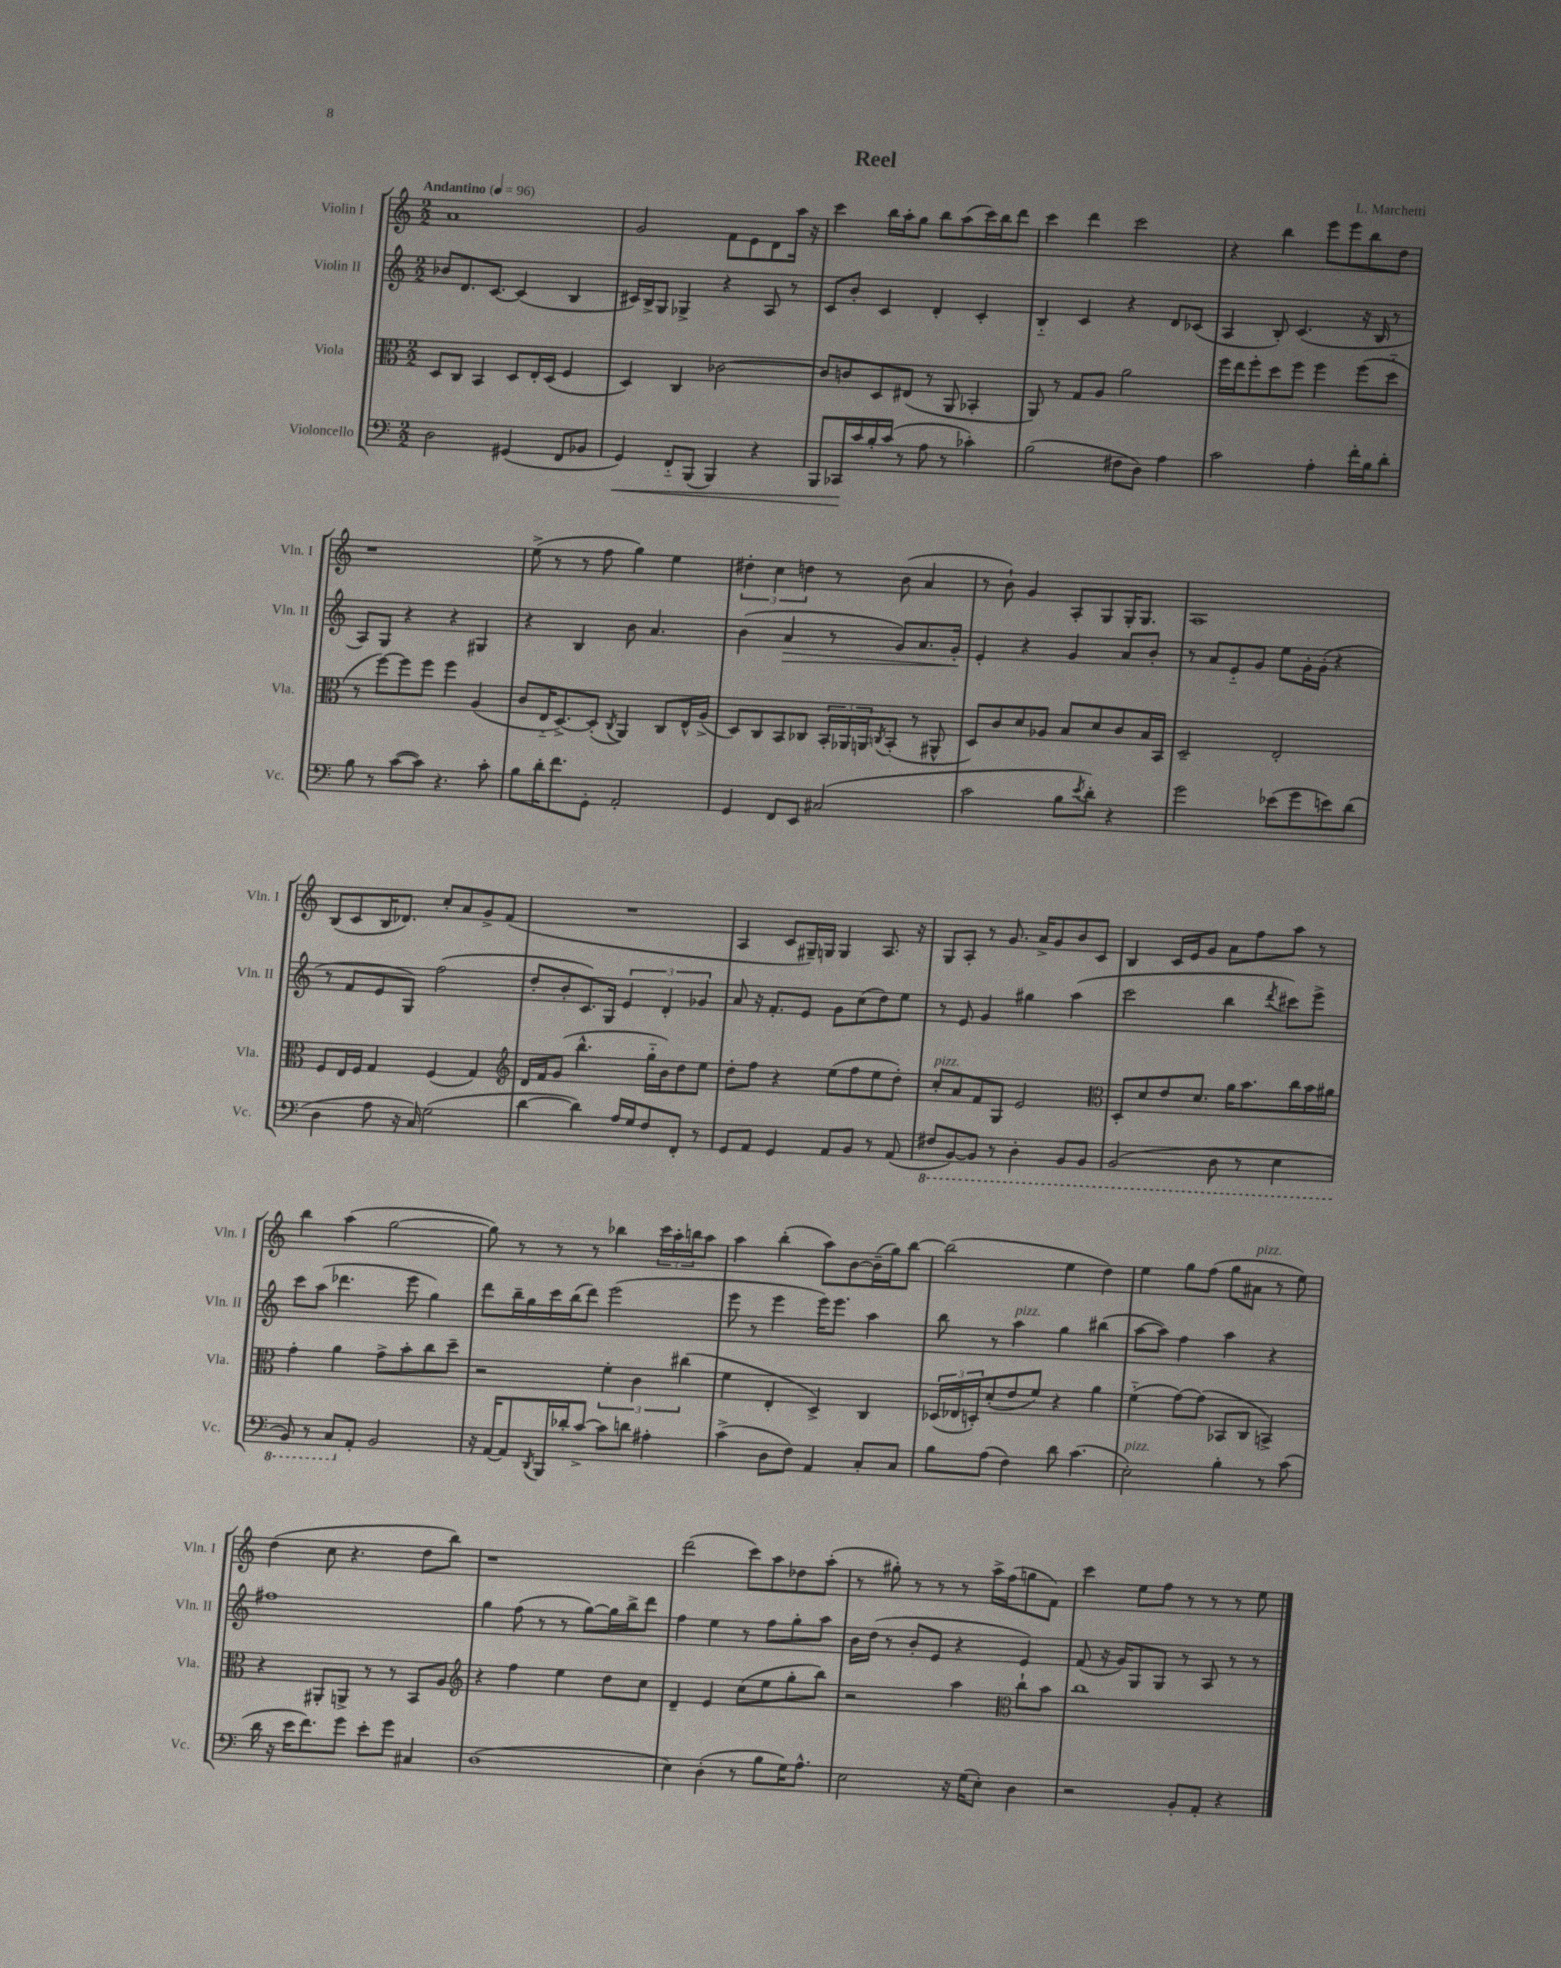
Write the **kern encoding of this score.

**kern	**dynam	**kern	**kern	**dynam	**kern
*part4	*part4	*part3	*part2	*part2	*part1
*staff4	*staff4	*staff3	*staff2	*staff2	*staff1
*I"Violoncello	*	*I"Viola	*I"Violin II	*	*I"Violin I
*I'Vc.	*	*I'Vla.	*I'Vln. II	*	*I'Vln. I
*clefF4	*	*clefC3	*clefG2	*	*clefG2
*k[]	*	*k[]	*k[]	*	*k[]
*M2/2	*	*M2/2	*M2/2	*	*M2/2
*MM96	*	*MM96	*MM96	*	*MM96
=1	=1	=1	=1	=1	=1
!	!	!	!	!	!LO:TX:a:B:t=Andantino
2D\	.	8D/L	8b-X/L	.	1a
.	.	8C/J	8.d/	.	.
.	.	4BB/	.	.	.
.	.	.	[8.c/J	.	.
(4GG#X/	.	8D/L	(4c/]	.	.
.	.	16E'/L	.	.	.
.	.	(16D/JJ	.	.	.
8FF/L	.	4F/	4B/	.	.
8BB-X/J	.	.	.	.	.
=2	=2	=2	=2	=2	=2
!	!LO:HP:b	!	!	!	!
4GG/)	<	4D/)	16c#X/LL)	.	2g/
.	.	.	16B^/J	.	.
.	.	.	8G/J	.	.
8FF/L	.	4C/	4G-X^/	.	.
(8BBB/J	.	.	.	.	.
4BBB/)	.	[2c-X\	4r	.	8f\L
.	.	.	.	.	8e\
4r	.	.	8A/	.	8d\
.	.	.	8r	.	16aa\Jk
.	.	.	.	.	16r
=3	=3	=3	=3	=3	=3
8BBB/L	.	8c-/L]	8c/L	.	4ccc\
16CC-X/L	.	8cn/	8b'/J	.	.
16c/	[	.	.	.	.
16B'/	.	8D/	4c/	.	16bb\LL
(16c/JJ	.	.	.	.	16aa'\J
8r	.	(8E#X/J	.	.	8gg\J
8A\	.	8r	4d'/	.	8bb\L
8r	.	8AA/	.	.	(8aa\
4c-X'\)	.	4BB-X'/	4c'/	.	16ccc\L)
.	.	.	.	.	16bb\J
.	.	.	.	.	8ddd\J
=4	=4	=4	=4	=4	=4
(2B\	.	8AA/)	4B/	.	4ccc\
.	.	8r	.	.	.
.	.	8G/L	4c/	.	4ddd\
.	.	8A/J	.	.	.
8F#X\L	.	2a\	4r	.	2ccc\
8D\J)	.	.	.	.	.
4A\	.	.	8d/L	.	.
.	.	.	(8c-X/J	.	.
=5	=5	=5	=5	=5	=5
2c\	.	16ff\LL	4A/	.	4r
.	.	16ee\J	.	.	.
.	.	8ff'\	.	.	.
.	.	8dd\	8B'/)	.	4bb\
.	.	8ff\J	(4.c/	.	.
4A'\	.	4ff\	.	.	8eee\L
.	.	.	.	.	8eee\
16f'\LL	.	(8ff\L	16r	.	8bb\
16B\J	.	.	16B/	.	.
8d'\J	.	8dd\J	8r	.	8dd\J
!!LO:LB:g=z
=6	=6	=6	=6	=6	=6
8B\	.	8r	8A/L)	.	1r
8r	.	[8ff\L)	8G/J	.	.
([8c\L	.	8ff\]	4r	.	.
8c\J])	.	8ff\J	.	.	.
4.r	.	4ff\	4r	.	.
.	.	(4A/	4G#X/	.	.
8c'\	.	.	.	.	.
=7	=7	=7	=7	=7	=7
8B\L	.	8c/L	4r	.	(8ee^\
16d'\K	.	16E/K	.	.	8r
8.f\	.	[8.D^/)	.	.	.
.	.	.	4B/	.	8r
8GG'\J	.	(8D'/J]	.	.	8ff\
.	.	8qC/	.	.	.
2AA'/	.	4AA/)	8b\	.	4gg\)
.	.	.	4.a/	.	.
.	.	8C/L	.	.	4ee\
.	.	16E^^/L	.	.	.
.	.	(16A^/JJ	.	.	.
=8	=8	=8	=8	=8	=8
4GG/	.	8D/L)	(4b\	.	6dd#X'\
.	.	8C/	.	.	.
.	.	.	.	.	6cc\
!	!	!	!	!LO:HP:b	!
8FF/L	.	8BB/	4a/	>	.
.	.	.	.	.	6ddn\
8EE/J	.	8C-X/J	.	.	.
(2C#X/	.	24BB'/LL	8r	.	8r
.	.	24AA-X/	.	.	.
.	.	24AAn/J	.	.	.
.	.	8qCn/	.	.	.
.	.	(8BB'/J	8g/L)	.	(8b\
.	.	8r	8.a/	.	4a/
.	.	8AA#X^^/	.	.	.
.	.	.	16g'/Jk	.	.
.	.	.	.	]	.
=9	=9	=9	=9	=9	=9
2c\	.	8D/L)	4e'/	.	8r
.	.	8c/	.	.	8b`\)
.	.	8d/	4r	.	4g/
.	.	8A-X/J	.	.	.
8B\L	.	8B/L	4g/	.	8A'/L
8qe/	.	.	.	.	.
8d'\J)	.	8d/	.	.	8G/
4r	.	8c/	8a/L	.	16G'/K
.	.	.	.	.	8.G/J
.	.	16B/L	8b'/J	.	.
.	.	16BB/JJ	.	.	.
=10	=10	=10	=10	=10	=10
2g\	.	2D~/	8r	.	1A
.	.	.	8a/L	.	.
.	.	.	8e/	.	.
.	.	.	8g/J	.	.
(8e-X\L	.	2E'/	8ee\L	.	.
8g\	.	.	16g'\L	.	.
.	.	.	(16g'\JJ	.	.
8en\)	.	.	4r	.	.
(8d\J	.	.	.	.	.
!!LO:LB:g=z
=11	=11	=11	=11	=11	=11
4D\	.	8F/L	8r	.	(8B/L
.	.	16E/L	8f/L	.	8c/
.	.	16F/JJ	.	.	.
8A\	.	4G/	8e/	.	16B/K
.	.	.	.	.	8.d-X/J)
16r	.	.	8G/J)	.	.
16C/)	.	.	.	.	.
(2G\	.	(4F/	(2ff\	.	8cc'/L
.	.	.	.	.	8a/
.	.	4G/)	.	.	8g^/
.	.	.	.	.	(8f/J
=12	=12	=12	=12	=12	=12
*	*	*clefG2	*	*	*
[4d\	.	16d/LL	8dd'/L	.	1r
.	.	16f/J	.	.	.
.	.	(8g/J	8b'/	.	.
4d\])	.	4.bb^^\	8.c/)	.	.
.	.	.	16G/Jk	.	.
16A/LL	.	.	6e/	.	.
16G/J	.	.	.	.	.
8F/	.	16gg\LL	.	.	.
.	.	.	6d'/	.	.
.	.	16b\J)	.	.	.
8FF'/J	.	8dd\	.	.	.
.	.	.	6g-X/	.	.
8r	.	8ee\J	.	.	.
=13	=13	=13	=13	=13	=13
8GG/L	.	8dd'\L	8a/	.	4A/
8AA/J	.	8ff\J	16r	.	.
.	.	.	8.f'/L	.	.
4GG/	.	4r	.	.	8c/L
.	.	.	8e/J	.	16G#X~/L)
.	.	.	.	.	16Gn/JJ
8AA/L	.	(8ee\L	8g\L	.	4G/
8BB/J	.	8ff\	(8cc\	.	.
8r	.	8ee\	8dd\)	.	8.A/
(8AA/	.	8dd'\J)	8ee\J	.	.
.	.	.	.	.	16r
=14	=14	=14	=14	=14	=14
*8ba	*	*	*	*	*
!	!	!LO:TX:a:i:t=pizz.	!	!	!
8FF#X/L	.	8cc'/L	8r	.	8G/L
[8BBB/)	.	8a/	8e/	.	8A'/J
8BBB/J]	.	8f/	4g/	.	8r
8r	.	8G/J	.	.	8.g/
4DD'\	.	2e/	4gg#X\	.	.
.	.	.	.	.	16a^/KL
.	.	.	.	.	8g/
8BBB/L	.	.	(4aa\	.	8b/
8BBB/J	.	.	.	.	8c/J
=15	=15	=15	=15	=15	=15
*	*	*clefC3	*	*	*
(2BBB/	.	8D'/L	2ccc\	.	4B/
.	.	8d/	.	.	.
.	.	8e/	.	.	16c/LL
.	.	.	.	.	16e/J
.	.	8.d/J	.	.	8g/J
8DD\	.	.	4bb\	.	8a\L
.	.	16a\KL	.	.	.
8r	.	8.b\	.	.	8ff\
.	.	.	8qddd/	.	.
4EE\	.	.	8ccc#X\L)	.	8aa\J
.	.	16cc\L	.	.	.
.	.	16b\	8eee^\J	.	8r
.	.	16a#X\JJ	.	.	.
!!LO:LB:g=z
=16	=16	=16	=16	=16	=16
8BBB/)	.	4g'\	8ccc\L	.	4bb\
8r	.	.	(8aa\J	.	.
8CC/L	.	4a\	4.ddd-X\	.	(4aa\
*X8ba	*	*	*	*	*
8AA'/J	.	.	.	.	.
2BB/	.	8g^\L	.	.	[2gg\
.	.	8b'\	8eee\	.	.
.	.	8cc\	4gg\)	.	.
.	.	8dd~\J	.	.	.
=17	=17	=17	=17	=17	=17
16r	.	2r	8ddd\L	.	8gg\])
[16AA/KL	.	.	.	.	.
8AA/]	.	.	16bb~\L	.	8r
.	.	.	16gg\	.	.
8qDD/	.	.	.	.	.
16BBB/L	.	.	16ccc\	.	8r
16d-X'/J	.	.	(16bb\J	.	.
[8c^/J	.	.	8ddd\J)	.	8r
8c\L]	.	6f'\	(2eee\	.	4bb-X\
8dn\J	.	.	.	.	.
.	.	6c\	.	.	.
4A#X'\	.	.	.	.	24ccc\LL
.	.	.	.	.	24aa'\
.	.	(6cc#X\	.	.	24bbn\J
.	.	.	.	.	8aa\J
=18	=18	=18	=18	=18	=18
(4c^\	.	4f\	8eee\	.	4aa\
.	.	.	8r	.	.
8D\L	.	4E'/	4eee\	.	(4bb'\
8F\J)	.	.	.	.	.
4AA/	.	4D^/)	16eee\KL)	.	8aa\L)
.	.	.	8.eee\J	.	.
.	.	.	.	.	[8b\
8C'/L	.	4C/	4aa\	.	(16b~\L]
.	.	.	.	.	16gg\J)
8C/J	.	.	.	.	[8bb\J
=19	=19	=19	=19	=19	=19
8B\L	.	(24D-X/LL	8bb\	.	(2bb\]
.	.	24E-X/	.	.	.
.	.	24Dn'/J)	.	.	.
(8A\J	.	(8d'/	8r	.	.
!	!	!	!LO:TX:a:i:t=pizz.	!	!
4F\)	.	8e/	4aa\	.	.
.	.	8f/J)	.	.	.
8d\	.	4r	4gg\	.	4ee\
(4.c\	.	.	.	.	.
.	.	4a\	(4bb#X\	.	4dd\)
=20	=20	=20	=20	=20	=20
!LO:TX:a:i:t=pizz.	!	!	!	!	!
2E'\)	.	(4f\	[8aa\L	.	4ee\
.	.	.	8aa\J])	.	.
.	.	[8g\L)	4ff\	.	8gg\L
.	.	(8g\J]	.	.	(8ff\J
4B'\	.	8BB-X/L	4aa\	.	8gg\L
!	!	!	!	!	!LO:TX:a:i:t=pizz.
.	.	8C/J	.	.	8a#X\J
8r	.	4BBn^/)	4r	.	8r
(8c\	.	.	.	.	8ee\)
!!LO:LB:g=z
=21	=21	=21	=21	=21	=21
16d\	.	4r	1ff#X	.	(4dd\
16r	.	.	.	.	.
16e\KL	.	.	.	.	.
8.f\)	.	.	.	.	.
.	.	8AA#X'/L	.	.	8cc\
8g\J	.	8AAn^/J	.	.	4.r
8e'\L	.	8r	.	.	.
8g\J	.	8r	.	.	.
4C#X/	.	8BB/L	.	.	8dd\L
.	.	8A/J	.	.	8bb\J)
=22	=22	=22	=22	=22	=22
*	*	*clefG2	*	*	*
(1D	.	4r	4gg\	.	1r
.	.	4ff\	(8ff\	.	.
.	.	.	8r	.	.
.	.	4ee\	8r	.	.
.	.	.	[8gg\L)	.	.
.	.	8dd\L	16gg\L]	.	.
.	.	.	16bb^\J	.	.
.	.	8cc\J	8ddd\J	.	.
=23	=23	=23	=23	=23	=23
4E\)	.	4d~/	4ff\	.	(2ddd\
(4D'\	.	4e/	4ee\	.	.
8r	.	(8cc\L	8r	.	8ccc\L)
8B\L	.	8ee\	8ff\L	.	8aa\
16G\K)	.	8gg'\	8gg'\	.	8dd-X\
8.A^^\J	.	.	.	.	.
.	.	8bb\J)	8aa\J	.	(8aa'\J
=24	=24	=24	=24	=24	=24
2E\	.	2r	16b\LL	.	8r
.	.	.	(16dd\JJ	.	.
.	.	.	8r	.	8gg#X'\)
.	.	.	8b'/L	.	8r
.	.	.	8e/J	.	8r
16r	.	4aa\	4r	.	8r
(16G\KL	.	.	.	.	.
8E'\J)	.	.	.	.	16aa^\LL
.	.	.	.	.	(16ff\J
*	*	*clefC3	*	*	*
4D\	.	8cc`\L	4e/)	.	8ggn\
.	.	8b\J	.	.	8f\J)
=25	=25	=25	=25	=25	=25
2r	.	1cc	(8f/	.	4ccc\
.	.	.	16r	.	.
.	.	.	16g/KL)	.	.
.	.	.	8G/	.	8ee\L
.	.	.	8G/J	.	8ff\J
8BB'/L	.	.	8r	.	8r
8AA'/J	.	.	8A/	.	8r
4r	.	.	8r	.	8r
.	.	.	8r	.	8ee\
==	==	==	==	==	==
*-	*-	*-	*-	*-	*-
